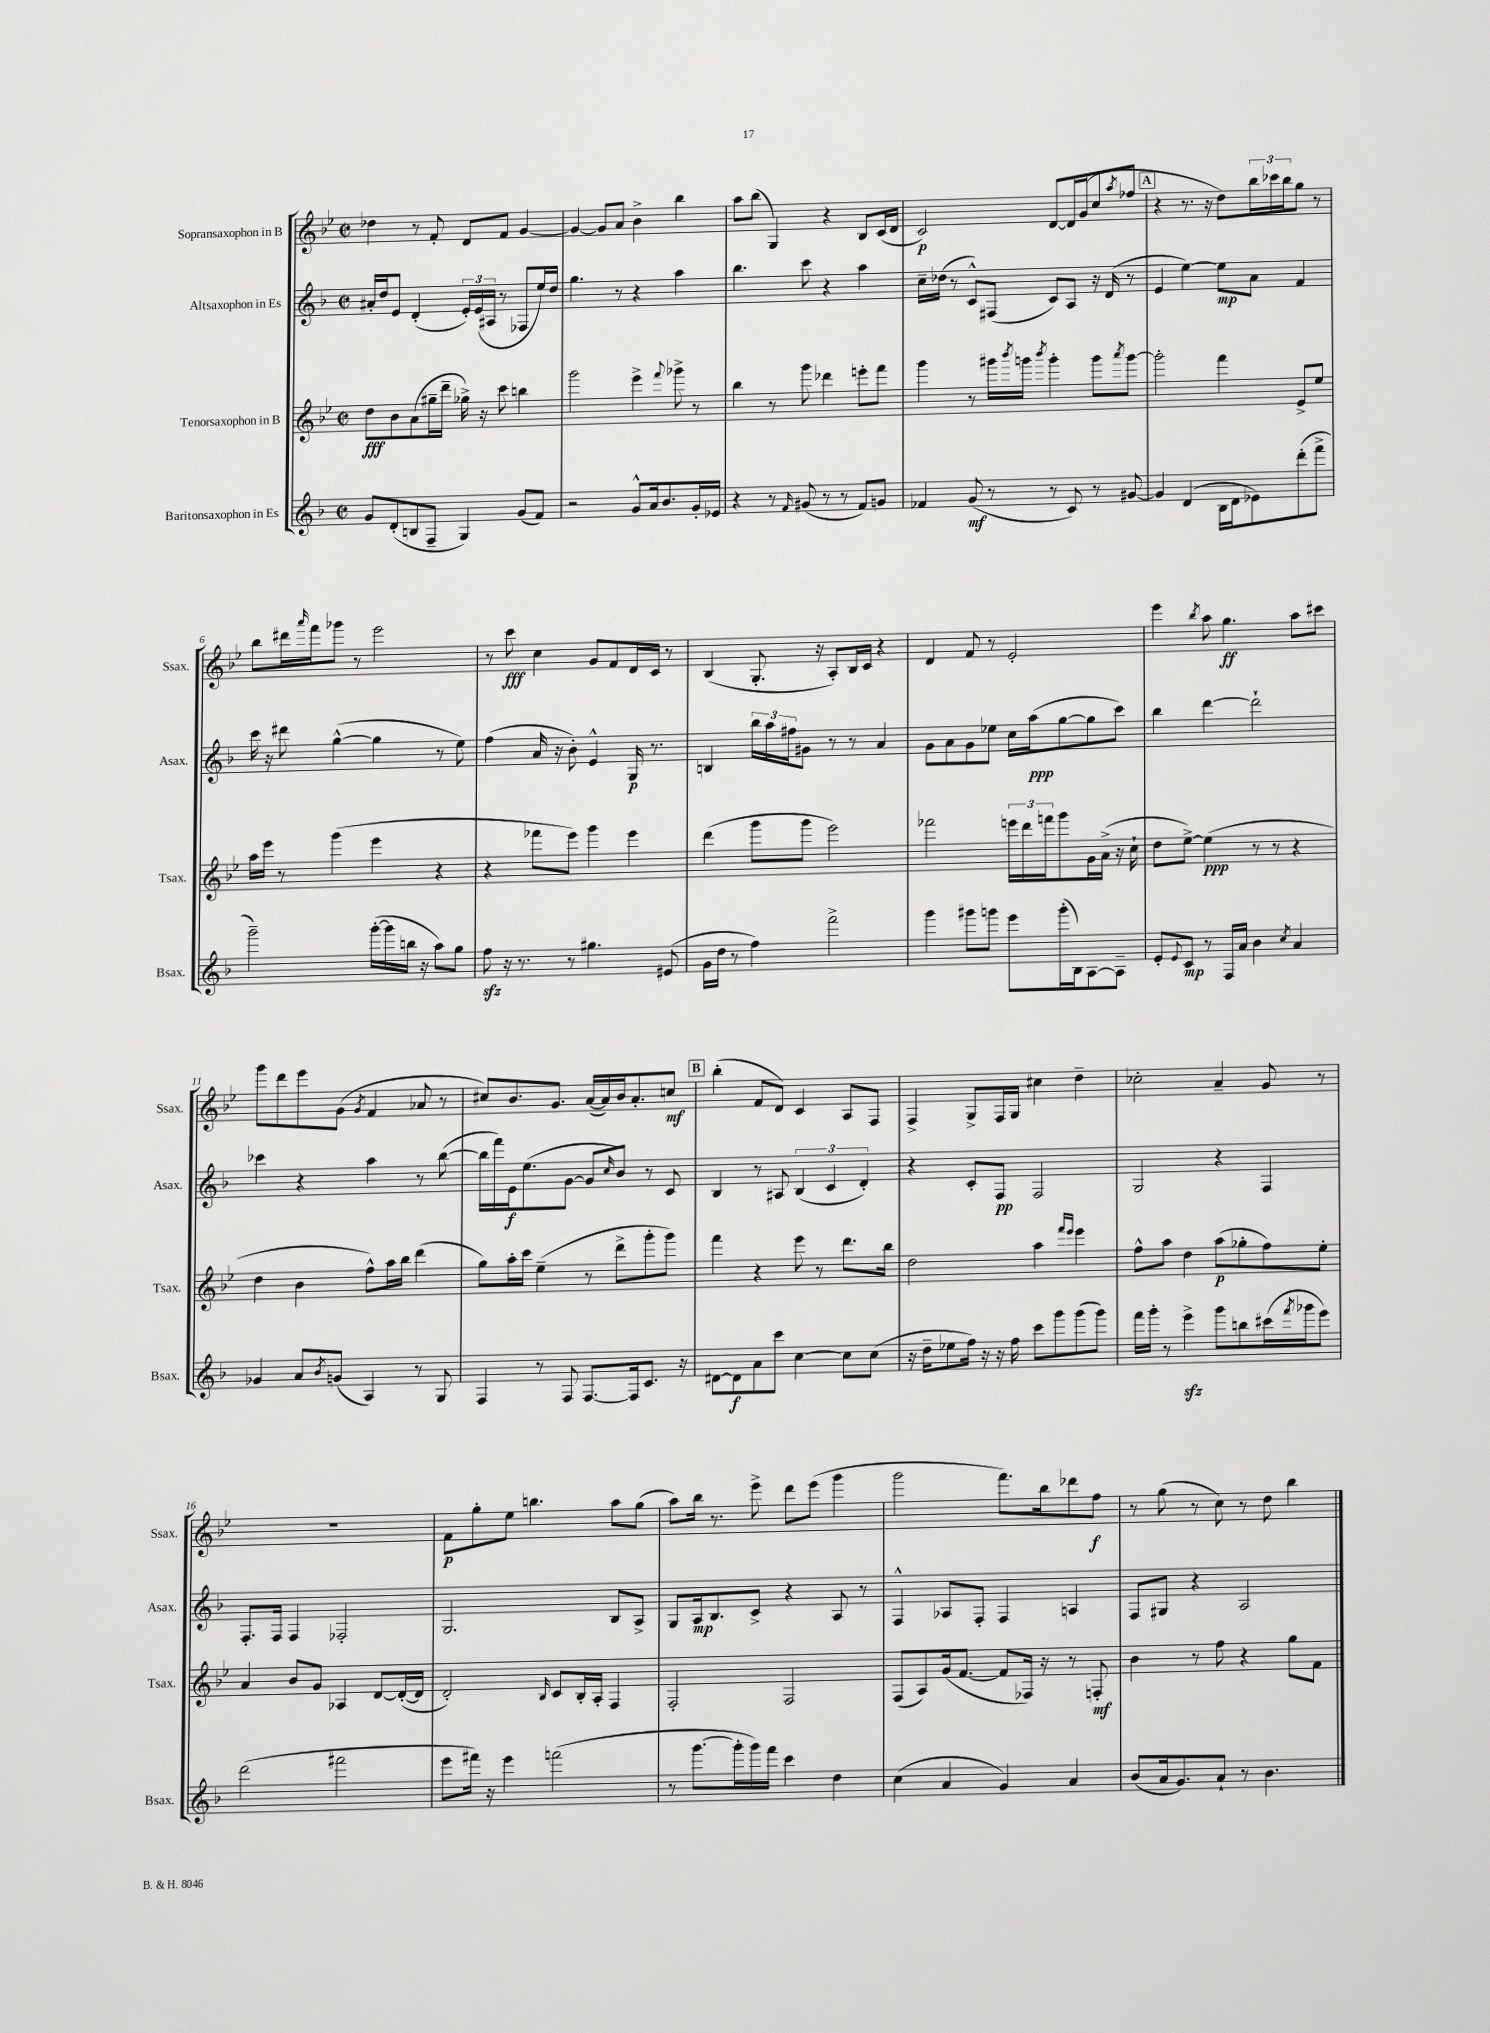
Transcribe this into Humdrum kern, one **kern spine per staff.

**kern	**dynam	**kern	**dynam	**kern	**dynam	**kern	**dynam
*part4	*part4	*part3	*part3	*part2	*part2	*part1	*part1
*staff4	*staff4	*staff3	*staff3	*staff2	*staff2	*staff1	*staff1
*I"Baritonsaxophon in Es	*	*I"Tenorsaxophon in B	*	*I"Altsaxophon in Es	*	*I"Sopransaxophon in B	*
*I'Bsax.	*	*I'Tsax.	*	*I'Asax.	*	*I'Ssax.	*
*clefG2	*	*clefG2	*	*clefG2	*	*clefG2	*
*k[b-]	*	*k[b-e-]	*	*k[b-]	*	*k[b-e-]	*
*M2/2	*	*M2/2	*	*M2/2	*	*M2/2	*
*met(c|)	*	*met(c|)	*	*met(c|)	*	*met(c|)	*
=1	=1	=1	=1	=1	=1	=1	=1
8g/L	.	8dd\L	fff	16a#X'/LL	.	4dd-X\	.
.	.	.	.	16dd/J	.	.	.
(8d'/	.	8b-\	.	8e/J	.	.	.
8Bn/	.	(8a\	.	(4d'/	.	8r	.
8F~/J	.	16gg#X~\L	.	.	.	8f'/	.
.	.	16ddd~\JJ	.	.	.	.	.
4G/)	.	16gg-X^\)	.	24e'/LL)	.	8d/L	.
.	.	.	.	(24e/	.	.	.
.	.	16r	.	.	.	.	.
.	.	.	.	24A#X/JJ	.	.	.
.	.	8ccc\	.	8r	.	8f/J	.
(8g/L	.	4bbn\	.	8F-X/L	.	[4g/	.
8f/J)	.	.	.	16ee/L)	.	.	.
.	.	.	.	16dd/JJ	.	.	.
=2	=2	=2	=2	=2	=2	=2	=2
2r	.	2ggg\	.	4.gg\	.	4g/_	.
.	.	.	.	.	.	8g/L]	.
.	.	.	.	8r	.	8a/J	.
8g^^/L	.	4eee-^\	.	4r	.	4b-^\	.
16a/k	.	.	.	.	.	.	.
8.b-/	.	.	.	.	.	.	.
.	.	8qqfff/	.	.	.	.	.
.	.	8ggg-X^\	.	4aa\	.	4bb-\	.
16g'/L	.	8r	.	.	.	.	.
16e-X/JJ	.	.	.	.	.	.	.
=3	=3	=3	=3	=3	=3	=3	=3
4r	.	4bb-\	.	4.bb-\	.	8aa\L	.
.	.	.	.	.	.	(8bb-\J	.
8r	.	8r	.	.	.	4G/)	.
16qqf/	.	.	.	.	.	.	.
(8g#X/	.	8ggg\	.	8ccc\	.	.	.
8r	.	4ddd-X\	.	4r	.	4r	.
8r	.	.	.	.	.	.	.
8f/L)	.	8eeen'\L	.	4aa\	.	8B-/L	.
8gn/J	.	8fff\J	.	.	.	(16c/L	.
.	.	.	.	.	.	16d/JJ	.
=4	=4	=4	=4	=4	=4	=4	=4
4f-X/	.	4ggg\	.	16cc~\LL	.	2c/)	p
.	.	.	.	(16dd-X\JJ	.	.	.
.	.	.	.	8r	.	.	.
(8g/	mf	8r	.	8c^^/L)	.	.	.
8r	.	16ggg#X\LL	.	(8F#X/J	.	.	.
.	.	8qbbb-/	.	.	.	.	.
.	.	16gggn\JJ	.	.	.	.	.
.	.	8qbbb-/	.	.	.	.	.
8r	.	4ggg'\	.	8c/L)	.	[8d/L	.
8c/)	.	.	.	8A/J	.	16d/L]	.
.	.	.	.	.	.	(16g/J	.
8r	.	8ggg\L	.	16r	.	8cc/	.
.	.	.	.	(16d/	.	.	.
.	.	8qaaa/	.	.	.	8qaa/	.
[8g#X/	.	[8ggg\J	.	8r	.	8ff-X/J	.
!!LO:REH:place=s1:t=A
=5	=5	=5	=5	=5	=5	=5	=5
4g#/]	.	2ggg'\]	.	4e/	.	4r	.
(4d/	.	.	.	[4ee\)	.	8.r	.
.	.	.	.	.	.	16r	.
16B-\LL	.	4fff\	.	8ee\L]	mp	8dd\L)	.
16d\J	.	.	.	.	.	.	.
8e-X\)	.	.	.	8a\J	.	24bb-\L	.
.	.	.	.	.	.	24ccc-X\	.
.	.	.	.	.	.	24bb-\J	.
(8ddd'\	.	8e-^/L	.	4f/	.	8gg\J	.
8fff^\J	.	8ee-/J	.	.	.	8r	.
!!LO:LB:g=z
=6	=6	=6	=6	=6	=6	=6	=6
2ggg~\)	.	16aa\LL	.	16ccc\	.	8bb-\L	.
.	.	16eee-\JJ	.	16r	.	.	.
.	.	8r	.	8ddd#X\	.	16ddd#X\L	.
.	.	.	.	.	.	16qqaaa/	.
.	.	.	.	.	.	16fff\J	.
.	.	(4ggg\	.	([4gg^^\	.	8ggg-X\J	.
.	.	.	.	.	.	8r	.
([16ggg'\LL	.	4eee-\	.	4gg\]	.	2eee-\	.
16ggg\]	.	.	.	.	.	.	.
16bbn\JJ	.	.	.	.	.	.	.
16r	.	.	.	.	.	.	.
8aa\L)	.	4r	.	8r	.	.	.
8gg\J	.	.	.	8ee\)	.	.	.
=7	=7	=7	=7	=7	=7	=7	=7
8ffzz\	.	4r	.	(4ff\	.	8r	.
16r	.	.	.	.	.	8ccc\	fff
8.r	.	.	.	.	.	.	.
.	.	8fff-X\L	.	16a/	.	4cc\	.
.	.	.	.	16r	.	.	.
8r	.	8eee-\J)	.	8b-'\)	.	.	.
4.gg#X\	.	4ggg\	.	4e^^/	.	8g/L	.
.	.	.	.	.	.	8f/	.
.	.	4eee-\	.	16G/	p	16d/L	.
.	.	.	.	8.r	.	16c/JJ	.
(8e#X/	.	.	.	.	.	8r	.
=8	=8	=8	=8	=8	=8	=8	=8
16g\LL	.	(4ddd\	.	4Bn/	.	(4B-/	.
16dd\JJ	.	.	.	.	.	.	.
8r	.	.	.	.	.	.	.
4ff\)	.	8ggg\L	.	24bb-\LL	.	8.G'/	.
.	.	.	.	24aa\	.	.	.
.	.	.	.	24ff#X\J	.	.	.
.	.	8ggg\J	.	8g#X\J	.	.	.
.	.	.	.	.	.	16r	.
2fff^\	.	2eee-\)	.	8r	.	8A'/L)	.
.	.	.	.	8r	.	16B-/L	.
.	.	.	.	.	.	16c/JJ	.
.	.	.	.	4a/	.	4r	.
=9	=9	=9	=9	=9	=9	=9	=9
4ggg\	.	2fff-X\	.	8g\L	.	4d/	.
.	.	.	.	8a\	.	.	.
8ggg#X\L	.	.	.	8g\	.	8f/	.
8gggn\J	.	.	.	8ee-X\J	.	8r	.
8eee\L	.	24eeen\LL	.	16cc\LL	.	2e-'/	.
.	.	24ddd\	.	.	.	.	.
.	.	.	.	(16aa\J	ppp	.	.
.	.	24fffn\J	.	.	.	.	.
(16ggg'\L	.	8ggg\	.	[8gg\	.	.	.
16B-\J)	.	.	.	.	.	.	.
[8A\	.	16g\L	.	8gg\]	.	.	.
.	.	(16a^\JJ	.	.	.	.	.
8A~\J]	.	16r	.	8ccc\J)	.	.	.
.	.	16cc`\	.	.	.	.	.
=10	=10	=10	=10	=10	=10	=10	=10
8e'/L	.	8dd\L	.	4bb-\	.	4eee-\	.
8qqe/	.	.	.	.	.	.	.
8c/J	mp	[8ee-^\J)	.	.	.	.	.
.	.	.	.	.	.	8qbb-/	.
8r	.	(4ee-\]	ppp	[4ddd\	.	8aa\	.
16F/LL	.	.	.	.	.	4.gg\	ff
16a/JJ	.	.	.	.	.	.	.
4b-\	.	8r	.	2ddd`\]	.	.	.
.	.	8r	.	.	.	.	.
8qcc/	.	.	.	.	.	.	.
4a/	.	4r	.	.	.	8aa\L	.
.	.	.	.	.	.	8ccc#X\J	.
!!LO:LB:g=z
=11	=11	=11	=11	=11	=11	=11	=11
4g-X/	.	4dd\	.	4ccc-X\	.	8ggg\L	.
.	.	.	.	.	.	8ddd\	.
8a/L	.	4b-\	.	4r	.	8eee-\	.
8qb-/	.	.	.	.	.	.	.
(8gn/J	.	.	.	.	.	(8g\J	.
.	.	.	.	.	.	8qg/	.
4A/)	.	8ff^^\L)	.	4aa\	.	4f/	.
.	.	16aa\L	.	.	.	.	.
.	.	16bb-\JJ	.	.	.	.	.
8r	.	(4ddd\	.	8r	.	8a-X/	.
8G/	.	.	.	([8bb-\	.	8r	.
=12	=12	=12	=12	=12	=12	=12	=12
4F/	.	8gg\L)	.	16bb-\LL]	.	8cc#X/L)	.
.	.	.	.	16fff\)	.	.	.
.	.	16aa'\L	.	16e\J	f	8.b-/	.
.	.	16ccc\JJ	.	(8.ee\	.	.	.
8r	.	(4ee-~\	.	.	.	.	.
.	.	.	.	.	.	8.g/J	.
8F/	.	.	.	[8g\J	.	.	.
[8.F/L	.	8r	.	8g/L]	.	([16a/LL	.
.	.	.	.	.	.	16a/])	.
.	.	.	.	16qqcc/	.	.	.
.	.	8ddd^\L	.	8b-/J)	.	16b-/J	.
16F/k]	.	.	.	.	.	8.a'/	.
8.c/J	.	8ggg'\	.	8r	.	.	.
.	.	8ggg\J)	.	8c/	.	8ccn/J	mf
16r	.	.	.	.	.	.	.
!!LO:REH:place=s1:t=B
=13	=13	=13	=13	=13	=13	=13	=13
[8d#X\L	.	4fff\	.	4B-/	.	(4bb-'\	.
8d#\]	f	.	.	.	.	.	.
8a\	.	4r	.	8r	.	8f/L	.
8ccc\J	.	.	.	8A#X/	.	8d/J)	.
[4cc\	.	8eee-\	.	(6B-/	.	4c/	.
.	.	8r	.	.	.	.	.
.	.	.	.	6c/	.	.	.
8cc\L]	.	8.ddd\L	.	.	.	8A/L	.
.	.	.	.	6d'/)	.	.	.
(8cc\J	.	.	.	.	.	8F/J	.
.	.	16bb-\Jk	.	.	.	.	.
=14	=14	=14	=14	=14	=14	=14	=14
16r	.	2dd\	.	4r	.	4F^/	.
16dd~\KL	.	.	.	.	.	.	.
8ee-X\	.	.	.	.	.	.	.
16ff\Jk)	.	.	.	8c'/L	.	8G^/L	.
16r	.	.	.	.	.	.	.
16r	.	.	.	8F/J	pp	16F/L	.
16ff\	.	.	.	.	.	16G/JJ	.
8ccc\L	.	4aa\	.	2F/	.	4cc#X\	.
8ggg\	.	.	.	.	.	.	.
.	.	16qqfff/LL	.	.	.	.	.
.	.	16qqeee-/JJ	.	.	.	.	.
(8ggg\	.	4eee-\	.	.	.	4dd~\	.
8ggg\J)	.	.	.	.	.	.	.
=15	=15	=15	=15	=15	=15	=15	=15
16fff\LL	.	8ff^^\L	.	2G/	.	2cc-X'\	.
16ggg'\JJ	.	.	.	.	.	.	.
8r	.	8aa\J	.	.	.	.	.
4eeezz^\	.	4dd\	.	.	.	.	.
8ggg\L	.	(8aa\L	p	4r	.	4a~/	.
8bbn\	.	8gg-X'\	.	.	.	.	.
(16ccc#X\L	.	8ff\)	.	4F/	.	8g/	.
8qfff/	.	.	.	.	.	.	.
16ggg-X\J	.	.	.	.	.	.	.
8eee\J)	.	8ee-'\J	.	.	.	8r	.
!!LO:LB:g=z
=16	=16	=16	=16	=16	=16	=16	=16
(2ddd\	.	4a/	.	8.F'/L	.	1r	.
.	.	.	.	16F/Jk	.	.	.
.	.	8b-/L	.	4F/	.	.	.
.	.	8g/J	.	.	.	.	.
2fff#X\	.	4A-X/	.	2F-X'/	.	.	.
.	.	[8d/L	.	.	.	.	.
.	.	(16d'/L_	.	.	.	.	.
.	.	16d/JJ]	.	.	.	.	.
=17	=17	=17	=17	=17	=17	=17	=17
8eee\L	.	2d'/)	.	2.G/	.	8f\L	p
16fff#X\Jk)	.	.	.	.	.	8gg'\	.
16r	.	.	.	.	.	.	.
4eee\	.	.	.	.	.	8ee-\J	.
.	.	.	.	.	.	4.bbn\	.
.	.	16qqB-/	.	.	.	.	.
(2fffn\	.	8c/L	.	.	.	.	.
.	.	16B-'/L	.	.	.	.	.
.	.	16A'/JJ	.	.	.	.	.
.	.	4F/	.	8B-/L	.	8aa\L	.
.	.	.	.	8A^/J	.	(8gg\J	.
=18	=18	=18	=18	=18	=18	=18	=18
8r	.	2F'/	.	8G/L	.	8aa\L)	.
[8.ggg\L	.	.	.	16A/k	mp	16bb-\Jk	.
.	.	.	.	8.B-/	.	8.r	.
16ggg'\L]	.	.	.	.	.	.	.
16ggg\)	.	.	.	8c^/J	.	8eee-^\	.
16fff\JJ	.	.	.	.	.	.	.
4ccc\	.	2F/	.	4r	.	8ddd\L	.
.	.	.	.	.	.	(8eee-\J	.
4dd\	.	.	.	8A/	.	4ggg\	.
.	.	.	.	8r	.	.	.
=19	=19	=19	=19	=19	=19	=19	=19
(4cc\	.	(8F/L	.	4F^^/	.	2ggg\	.
.	.	8A/)	.	.	.	.	.
4a/	.	(16g/k	.	8A-X/L	.	.	.
.	.	[8.f/J	.	.	.	.	.
.	.	.	.	8F'/J	.	.	.
4g/)	.	8f/L]	.	4F/	.	8.fff\L)	.
.	.	16F-X/Jk)	.	.	.	.	.
.	.	16r	.	.	.	16bb-\k	.
4a/	.	8r	.	4An/	.	8ddd-X\	.
.	.	8Fn'/	mf	.	.	8ff\J	f
=20	=20	=20	=20	=20	=20	=20	=20
(8b-/L	.	4b-\	.	8F/L	.	8r	.
16a/k	.	.	.	8G#X/J	.	(8gg\	.
8.g/)	.	.	.	.	.	.	.
.	.	8r	.	4r	.	8r	.
8a`/J	.	8ff\	.	.	.	8cc\)	.
8r	.	4r	.	2A/	.	8r	.
4.b-\	.	.	.	.	.	8dd\	.
.	.	8gg\L	.	.	.	4bb-\	.
.	.	8f\J	.	.	.	.	.
==	==	==	==	==	==	==	==
*-	*-	*-	*-	*-	*-	*-	*-
